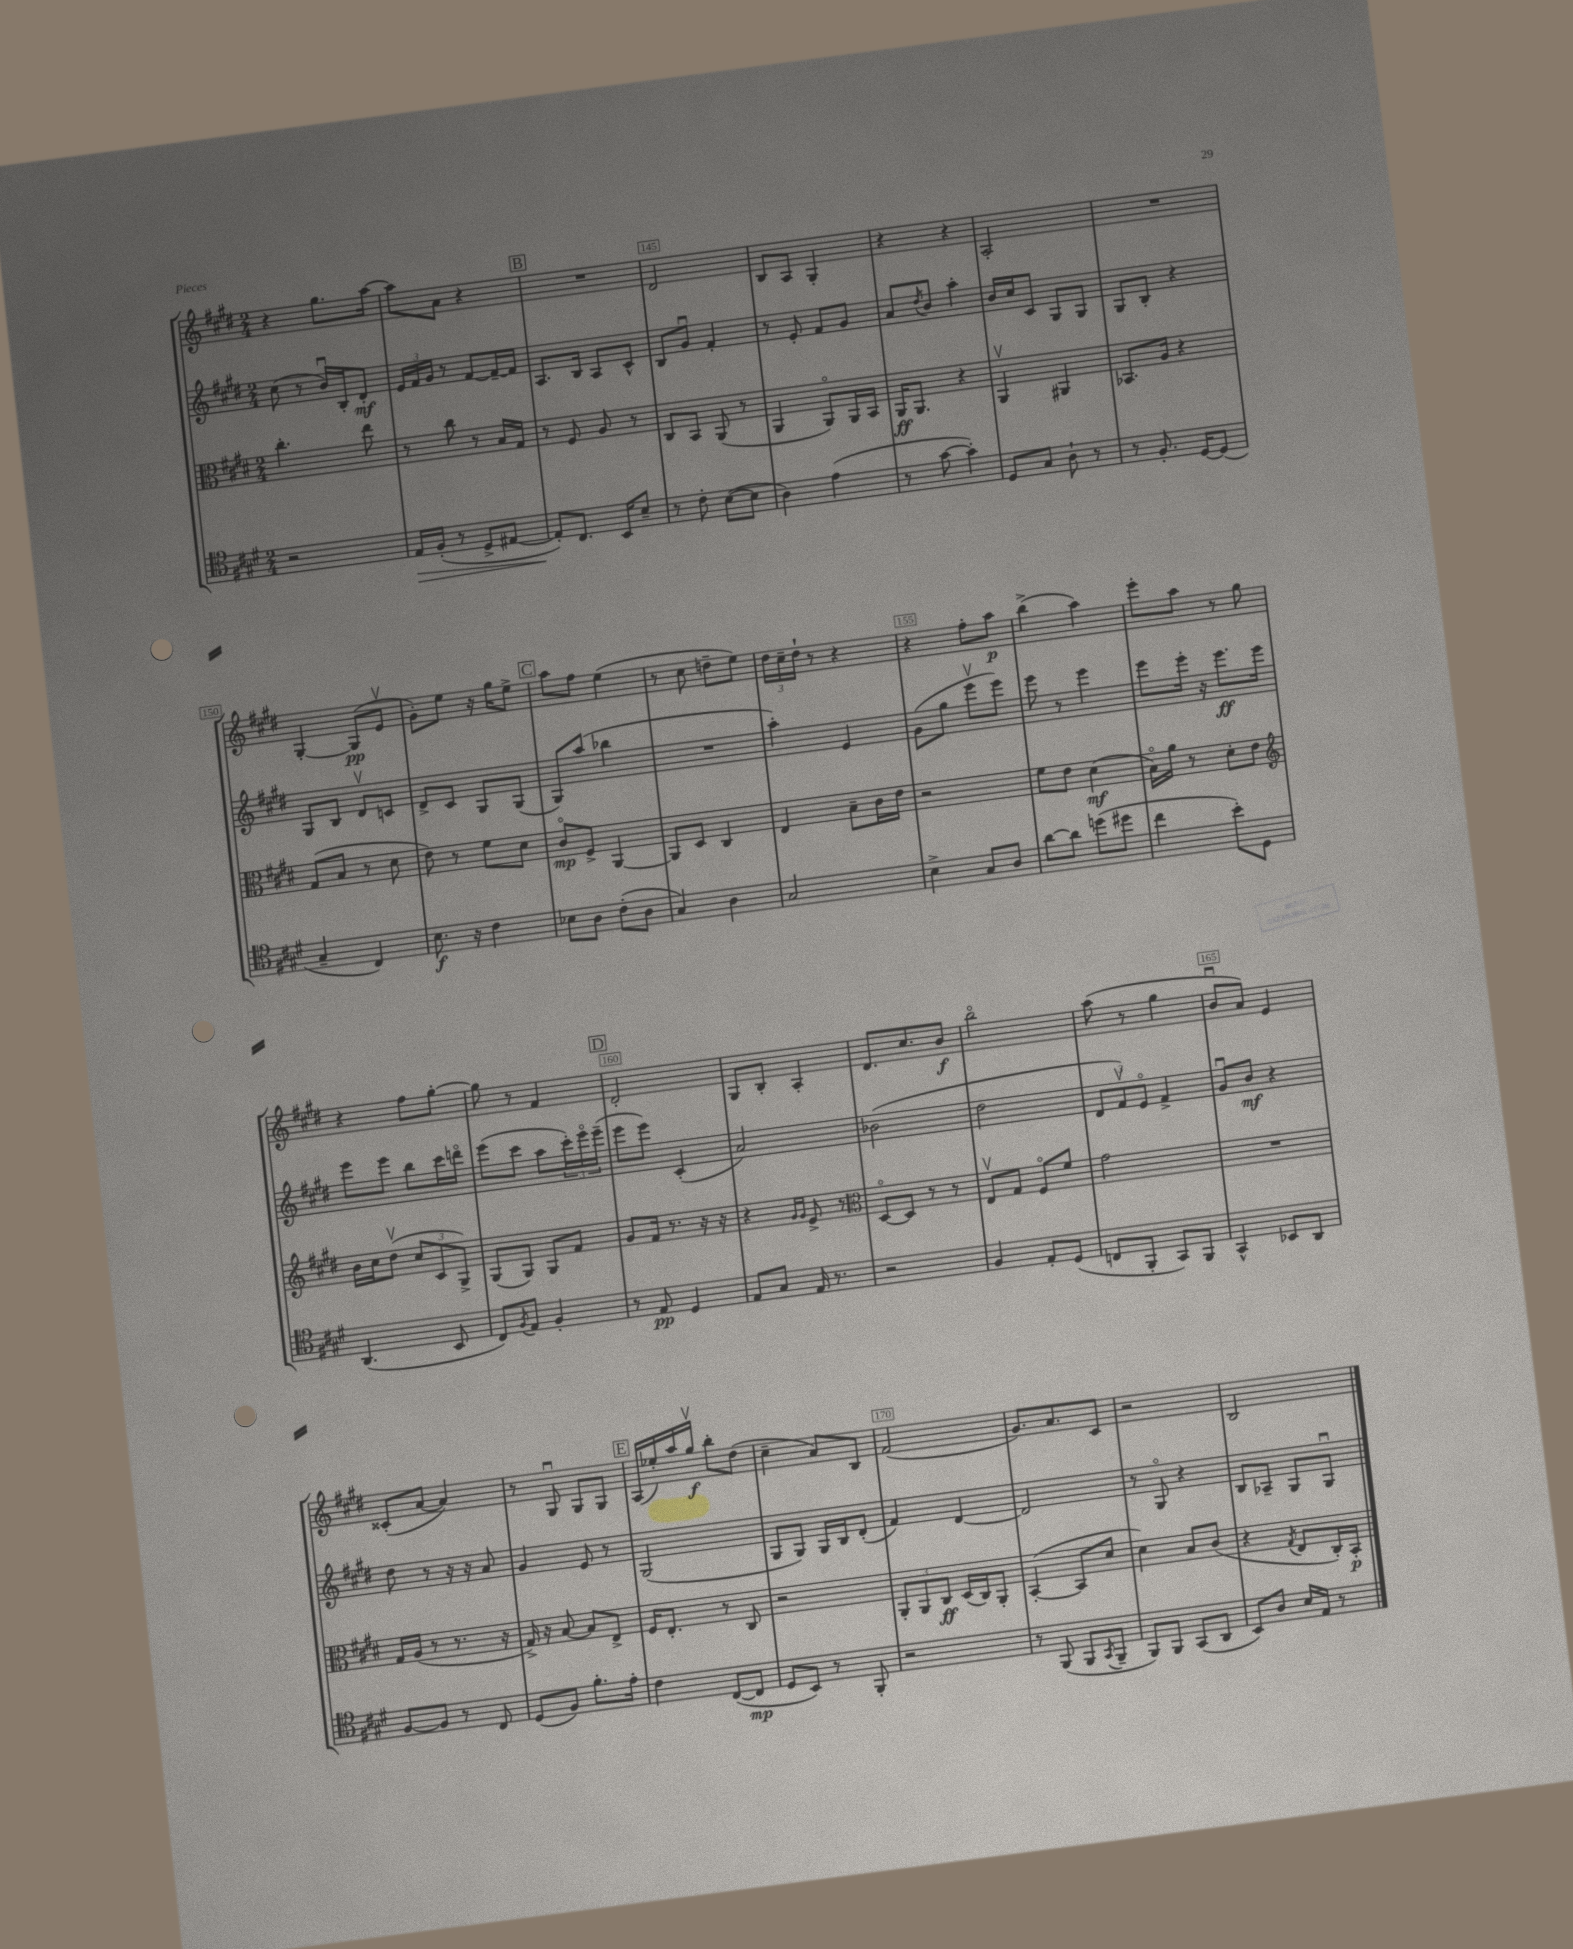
<<
\new StaffGroup <<
\new Staff = "s0" {
    \clef treble \key e \major \numericTimeSignature \time 2/4
    r4 gis''8. a''16~ |
    a''8 a'8 r4 |
    \mark \markup { \box "B" } R2 |
    dis'2 |
    b8 a8 gis4-. |
    r4 r4 |
    a2-. |
    R2 |
    gis4~-. gis8\pp( e'8\upbow |
    gis'8-.) e''8 r16 gis''16 e''8-> |
    \mark \markup { \box "C" } a''8 fis''8 e''4( |
    r8 cis''8 d''8-- e''8) |
    \tuplet 3/2 { dis''16 cis''16-- dis''16-! } r8 r4 |
    r4 fis''8-. a''8\p |
    b''4->( a''4) |
    e'''8-. a''8 r8 gis''8 |
    r4 fis''8 gis''8~-. |
    gis''8 r8 fis'4 |
    \mark \markup { \box "D" } dis'2-. |
    gis8 b8-. a4-. |
    dis'8. cis''8. b'8\f |
    b''2\flageolet |
    a''8( r8 gis''4 |
    b'8\downbow a'8) e'4 |
    cisis'8-.( a'8~ a'4) |
    r8 gis8\downbow gis8 gis8 |
    \mark \markup { \box "E" } a16( ees''16-.) a''16 gis''16\upbow\f b''8-. dis''8( |
    cis''4-- a'8) b8 |
    fis'2( |
    gis'8.) a'8. cis'8 |
    r2 |
    b2 \bar "|." |
}
\new Staff = "s1" {
    \clef treble \key e \major \numericTimeSignature \time 2/4
    cis''8( r8 b'16\downbow) b16-. dis'8-.\mf |
    \tuplet 3/2 { e'16 fis'16 gis'16 } r8 fis'8~ fis'16~-- fis'16 |
    \mark \markup { \box "B" } a8. b16 a8 cis'8-^ |
    b8 gis'8\downbow fis'4-. |
    r8 e'8-. fis'8 gis'8 |
    a'8 \acciaccatura { dis''8 } b'8 a''4-. |
    b'16 cis''16 cis'8 gis8 gis8 |
    gis8 b8-. r4 |
    gis8 b8 dis'8\upbow c'8 |
    dis'8-> cis'8 gis8 gis8( |
    \mark \markup { \box "C" } gis8) a''8( bes''4 |
    R2 |
    a''4-.) e'4 |
    gis'8( gis''8 e'''8\upbow e'''8) |
    e'''8 r8 e'''4 |
    e'''8 e'''16-. r16 e'''8.\ff e'''16 |
    e'''8 e'''8 b''8 cis'''16 d'''16\flageolet |
    e'''8( cis'''8 a''8 \tuplet 3/2 { cis'''16-.) e'''16\flageolet e'''16--( } |
    \mark \markup { \box "D" } e'''8 e'''8) cis'4-.( |
    a'2) |
    bes'2( |
    dis''2 |
    \tuplet 3/2 { dis'8 fis'8\upbow) e'8\flageolet } fis'4-> |
    gis'8\downbow b'8\mf r4 |
    dis''8 r8 r16 r16 a'8 |
    gis'4 e'8 r8 |
    \mark \markup { \box "E" } gis2( |
    gis8 gis8) gis16 b16 dis'8-.( |
    fis'4) dis'4~ |
    dis'2 |
    r8 gis8\flageolet r4 |
    b8 aes8-- gis8 gis8\downbow \bar "|." |
}
\new Staff = "s2" {
    \clef alto \key e \major \numericTimeSignature \time 2/4
    cis''4.-. e''8 |
    r8 cis''8 r8 b16 gis16 |
    \mark \markup { \box "B" } r8 fis8 a8 r8 |
    cis8 b,8 a,8( r8 |
    a,4 a,8\flageolet) a,16 b,16 |
    a,16\ff a,8. r4 |
    a,4\upbow ais,4 |
    bes,8. a16 r4 |
    gis8( b8 r8 dis'8 |
    e'8) r8 fis'8 dis'8 |
    \mark \markup { \box "C" } cis'8\flageolet\mp fis8-> a,4~ |
    a,8 dis8 cis4 |
    e4 b8-- cis'16 e'16 |
    r2 |
    fis'8 e'8 dis'4\mf( |
    b16\flageolet) a'16 r8 dis'8-. e'8 |
    \clef treble b'16 cis''16 dis''8\upbow( \tuplet 3/2 { cis''8 cis'8 gis8->) } |
    gis8( gis8) gis8 fis'8 |
    \mark \markup { \box "D" } gis'8 fis'16 r8. r16 r16 |
    r4 \grace { gis'16 gis'16 } e'8-> r8 |
    \clef alto dis8~\flageolet dis8 r8 r8 |
    e8\upbow gis8 fis8\flageolet fis'8 |
    gis'2 |
    R2 |
    gis16 a16( r8 r8. r16 |
    gis16->) r16 b8~ b8 e8-> |
    \mark \markup { \box "E" } fis16 e8.-. r8 cis8 |
    r2 |
    \tuplet 3/2 { a,8-. a,8 cis8\ff } dis16( cis16) a,8-. |
    b,4~-.( b,8 dis'8 |
    dis'4) b8 cis'8( |
    r4 \acciaccatura { gis8 } e8 cis16-.) b,16-.\p \bar "|." |
}
\new Staff = "s3" {
    \clef tenor \key e \major \numericTimeSignature \time 2/4
    r2 |
    e16\> fis16-.( r8 dis8-> eis8~ |
    \mark \markup { \box "B" } eis8-.\!) cis8. b,16 b8-- |
    r8 cis'8-. b8~( b8 |
    a4) e'4( |
    r8 gis'8~ gis'4-.) |
    dis8 gis8 a8-! r8 |
    r8 fis8.-. dis16~ dis8( |
    gis4-- cis4) |
    b8.\f r16 cis'4 |
    \mark \markup { \box "C" } bes8 a8 cis'8-.( a8 |
    gis4) a4 |
    gis2 |
    b4-> gis8 a8 |
    a'8~ a'8 d''8( dis''8 |
    cis''4 b'8-.) dis8 |
    a,4.( b,8 |
    cis8) \acciaccatura { fis8 } e8 fis4-. |
    \mark \markup { \box "D" } r8 e8\pp dis4 |
    e8 gis8 e16 r8. |
    r2 |
    fis4 e8-. dis8( |
    c8 fis,8-. gis,8) fis,8 |
    gis,4-^ bes,8 a,8 |
    fis8~ fis8 r8 cis8 |
    dis8( fis8) fis'8.-. e'16-. |
    \mark \markup { \box "E" } cis'4 cis8~( cis8\mp |
    dis8 b,8) r8 fis,8-. |
    r2 |
    r8 fis,8( fis,8 \acciaccatura { gis,8 } fis,8-- |
    fis,8) fis,8 gis,8( a,8 |
    b,8) a8 b16 e16 r8 \bar "|." |
}
>>
>>
\layout { \context { \Score currentBarNumber = #142 \override BarNumber.break-visibility = ##(#f #t #t) barNumberVisibility = #(every-nth-bar-number-visible 5) \override BarNumber.stencil = #(make-stencil-boxer 0.1 0.3 ly:text-interface::print) } }
